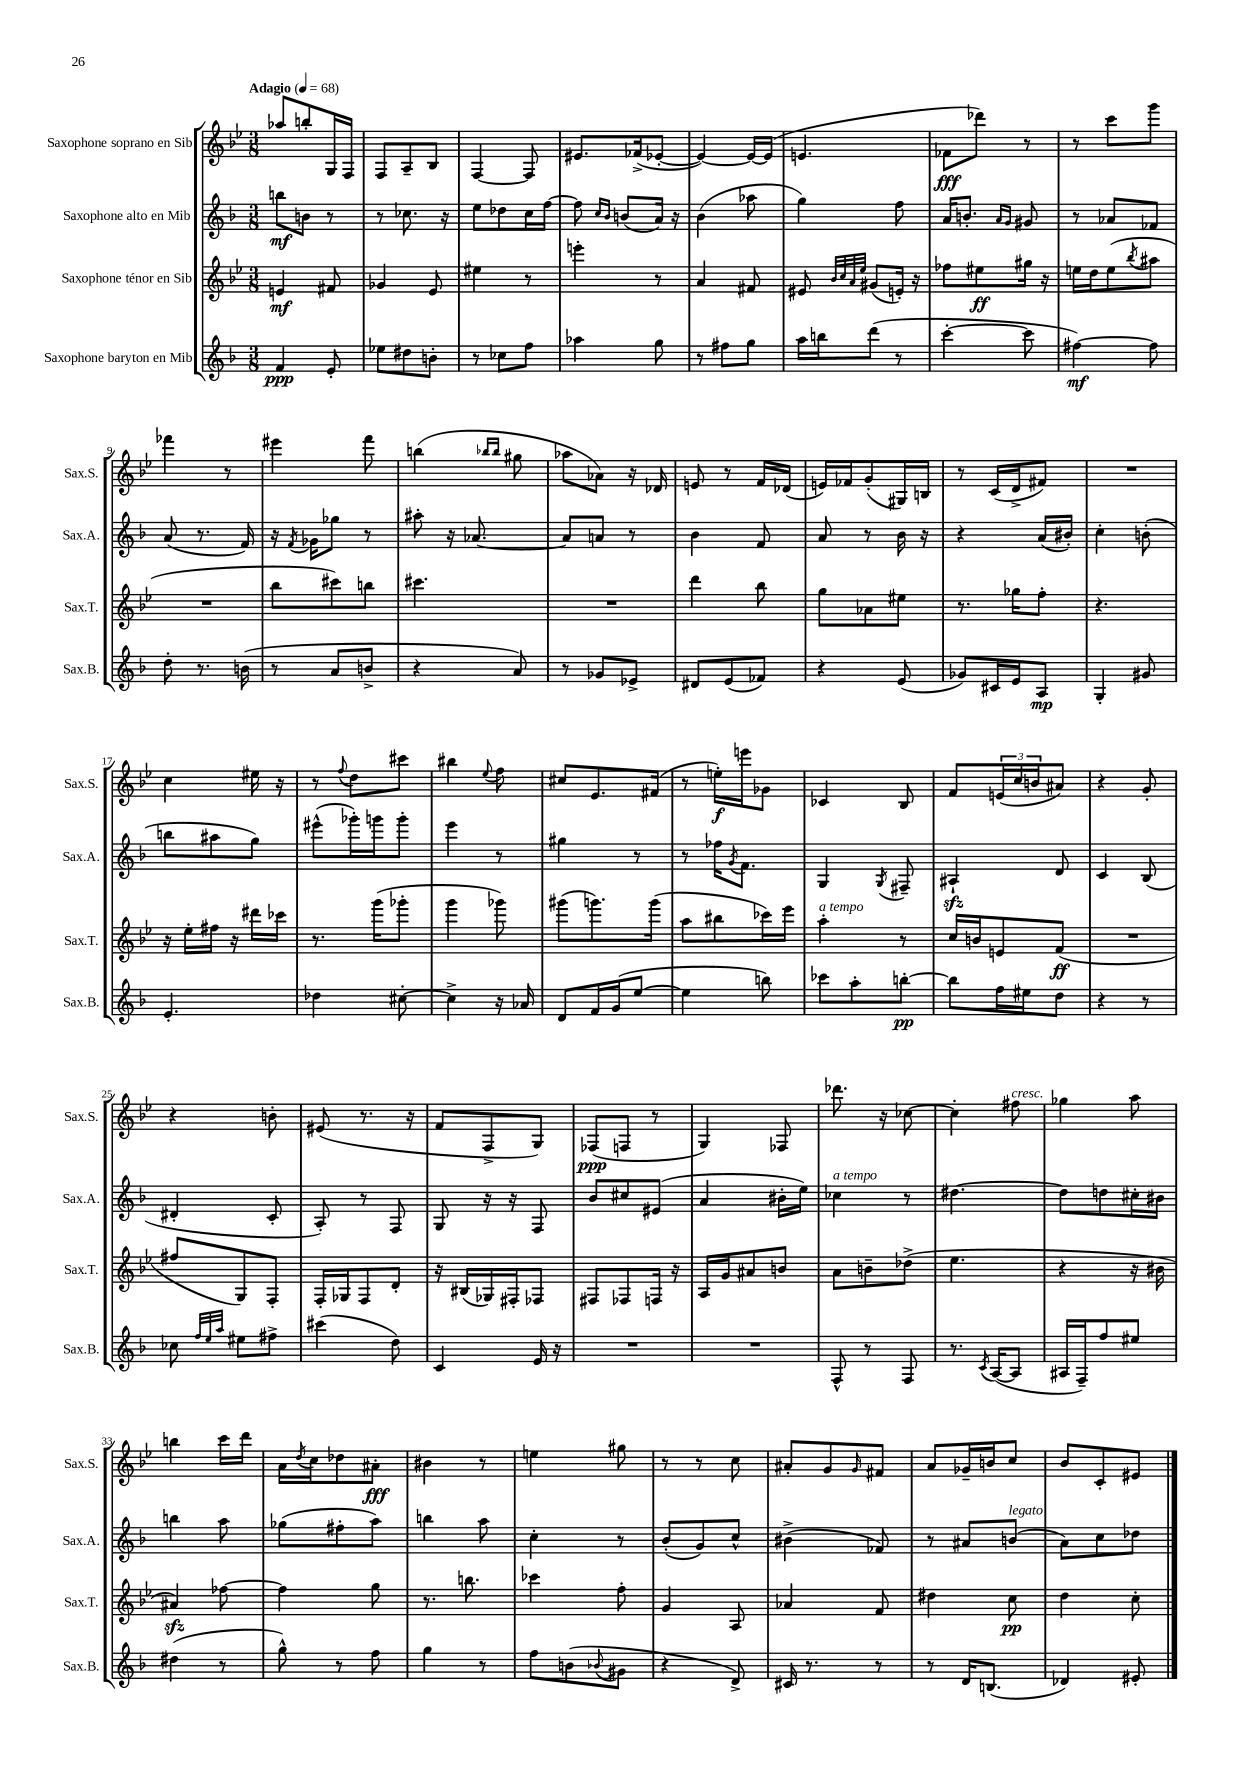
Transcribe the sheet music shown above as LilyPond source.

<<
\new StaffGroup <<
\new Staff = "s0" \with { instrumentName = "Saxophone soprano en Sib" shortInstrumentName = "Sax.S." } {
    \clef treble \key bes \major \numericTimeSignature \time 3/8 \tempo "Adagio" 4 = 68
    aes''8 b''8-. g16 f16 |
    f8 a8-- bes8 |
    f4~ f8 |
    eis'8. fes'16->( ees'8~-. |
    ees'4~) ees'16~ ees'16( |
    e'4. |
    fes'8\fff des'''8) r8 |
    r8 c'''8 g'''8 |
    fes'''4 r8 |
    eis'''4 f'''8 |
    b''4( \grace { bes''16 bes''16 } gis''8 |
    aes''8 aes'8) r16 des'16 |
    e'8 r8 f'16 des'16( |
    e'16) fes'16 g'8-.( gis16) b16 |
    r8 c'16( d'16-> fis'8) |
    R4. |
    c''4 eis''16 r16 |
    r8 \appoggiatura { f''8 } d''8 cis'''8 |
    bis''4 \appoggiatura { ees''8 } f''8 |
    cis''8 ees'8. fis'16( |
    r8 e''16-.\f) e'''16 ges'8 |
    ces'4 bes8 |
    f'8 \tuplet 3/2 { e'16( c''16 b'16 } ais'8) |
    r4 g'8-. |
    r4 b'8-. |
    eis'8( r8. r16 |
    f'8 f8-> g8) |
    fes8\ppp( f8 r8 |
    g4) fes8 |
    des'''8. r16 ces''8~ |
    ces''4-. fis''8^\markup { \italic "cresc." } |
    ges''4 a''8 |
    b''4 c'''16 d'''16 |
    a'16 \acciaccatura { d''8 } c''16 des''8 ais'8-.\fff |
    bis'4 r8 |
    e''4 gis''8 |
    r8 r8 c''8 |
    ais'8-. g'8 \grace { g'16 } fis'8 |
    a'8 ges'16-- b'16 c''8 |
    bes'8 c'8-. eis'8 \bar "|." |
}
\new Staff = "s1" \with { instrumentName = "Saxophone alto en Mib" shortInstrumentName = "Sax.A." } {
    \clef treble \key f \major \numericTimeSignature \time 3/8
    b''8\mf b'8 r8 |
    r8 ces''8. r16 |
    e''8 des''8 c''16 f''16~ |
    f''8 \grace { c''16 bes'16 } b'8( a'16) r16 |
    bes'4( aes''8 |
    g''4) f''8 |
    a'16 b'8.-. \grace { a'16 g'16 } gis'8 |
    r8 aes'8 fes'8 |
    a'8( r8. f'16) |
    r16 \acciaccatura { f'8 } ges'16 ges''8 r8 |
    ais''8-. r16 aes'8.~ |
    aes'8 a'8 r8 |
    bes'4 f'8 |
    a'8 r8 bes'16 r16 |
    r4 a'16( bis'16-.) |
    c''4-. b'8-.( |
    b''8 ais''8 g''8) |
    eis'''8-^( ges'''16-.) g'''16 g'''8-. |
    e'''4 r8 |
    gis''4 r8 |
    r8 fes''16 \acciaccatura { g'8 } f'8. |
    g4 \acciaccatura { g8 } fis8-- |
    ais4-!\sfz d'8 |
    c'4 bes8( |
    dis'4-. c'8-. |
    a8-.) r8 f8 |
    g8 r16 r16 f8 |
    bes'8 cis''8 eis'8( |
    a'4 bis'16-. e''16) |
    ces''4^\markup { \italic "a tempo" } r8 |
    dis''4.~ |
    dis''8 d''8 cis''16-. bis'16 |
    b''4 a''8 |
    ges''8( fis''8-. a''8) |
    b''4 a''8 |
    c''4-. r8 |
    bes'8-.( g'8) c''8-^ |
    bis'4->( fes'8) |
    r8 ais'8 b'8^\markup { \italic "legato" }( |
    a'8) c''8 des''8 \bar "|." |
}
\new Staff = "s2" \with { instrumentName = "Saxophone ténor en Sib" shortInstrumentName = "Sax.T." } {
    \clef treble \key bes \major \numericTimeSignature \time 3/8
    e'4\mf fis'8 |
    ges'4 ees'8 |
    eis''4 r8 |
    e'''4-. r8 |
    a'4 fis'8 |
    eis'8 \grace { bes'32 c''32 a'32 ees''32 } gis'8( e'16-.) r16 |
    fes''8 eis''8\ff gis''16 r16 |
    e''16 d''16 e''8( \acciaccatura { bes''8 } ais''8 |
    R4. |
    bes''8 cis'''8) b''8 |
    cis'''4. |
    R4. |
    d'''4 bes''8 |
    g''8 aes'8 eis''8 |
    r8. ges''16 f''8-. |
    r4. |
    r16 ees''16-. fis''16 r16 dis'''16 ces'''16 |
    r8. g'''16( ges'''8-. |
    g'''4 ges'''8) |
    gis'''8( g'''8.) g'''16( |
    a''8 bis''8 ces'''16) ees'''16 |
    a''4-.^\markup { \italic "a tempo" } r8 |
    c''16 b'16 e'8 f'8\ff( |
    R4. |
    fis''8 g8) f8-. |
    f16-. ges16 f8 d'8-. |
    r16 bis16( ges16) fis16-. fes8 |
    fis8 fes8 f16 r16 |
    a16 g'16 ais'8 b'8 |
    a'8 b'8-- des''8->( |
    ees''4. |
    r4 r16 bis'16 |
    ais'4\sfz) fes''8~ |
    fes''4 g''8 |
    r8. b''8. |
    ces'''4 f''8-. |
    g'4 a8 |
    aes'4 f'8 |
    dis''4 c''8\pp |
    d''4 c''8-. \bar "|." |
}
\new Staff = "s3" \with { instrumentName = "Saxophone baryton en Mib" shortInstrumentName = "Sax.B." } {
    \clef treble \key f \major \numericTimeSignature \time 3/8
    f'4\ppp e'8-. |
    ees''8 dis''8 b'8-. |
    r8 ces''8 f''8 |
    aes''4 g''8 |
    r8 fis''8 g''8 |
    a''16 b''16 d'''8( r8 |
    c'''4~-. c'''8 |
    fis''4~\mf) fis''8 |
    d''8-. r8. b'16( |
    r8 a'8 b'8-> |
    r4 a'8) |
    r8 ges'8 ees'8-> |
    dis'8 e'8( fes'8) |
    r4 e'8( |
    ges'8) cis'16 e'16 a8\mp |
    g4-. gis'8 |
    e'4.-. |
    des''4 cis''8~-. |
    cis''4-> r16 aes'16 |
    d'8 f'16 g'16( e''8~ |
    e''4 b''8) |
    ces'''8 a''8-. b''8~-.\pp |
    b''8 f''16 eis''16 d''8 |
    r4 r8 |
    ces''8 \grace { f''32 e''32 a''32 } eis''8 fis''8-> |
    cis'''4( d''8) |
    c'4 e'16 r16 |
    R4. |
    R4. |
    f8-^ r8 f8 |
    r8. \acciaccatura { c'8 } a16~( a8 |
    ais16 f16--) f''8 eis''8 |
    dis''4( r8 |
    g''8-^) r8 f''8 |
    g''4 r8 |
    f''8 b'8( \appoggiatura { bes'8 } gis'8 |
    r4 d'8->) |
    cis'16 r8. r8 |
    r8 d'16 b8.( |
    des'4) eis'8-. \bar "|." |
}
>>
>>
